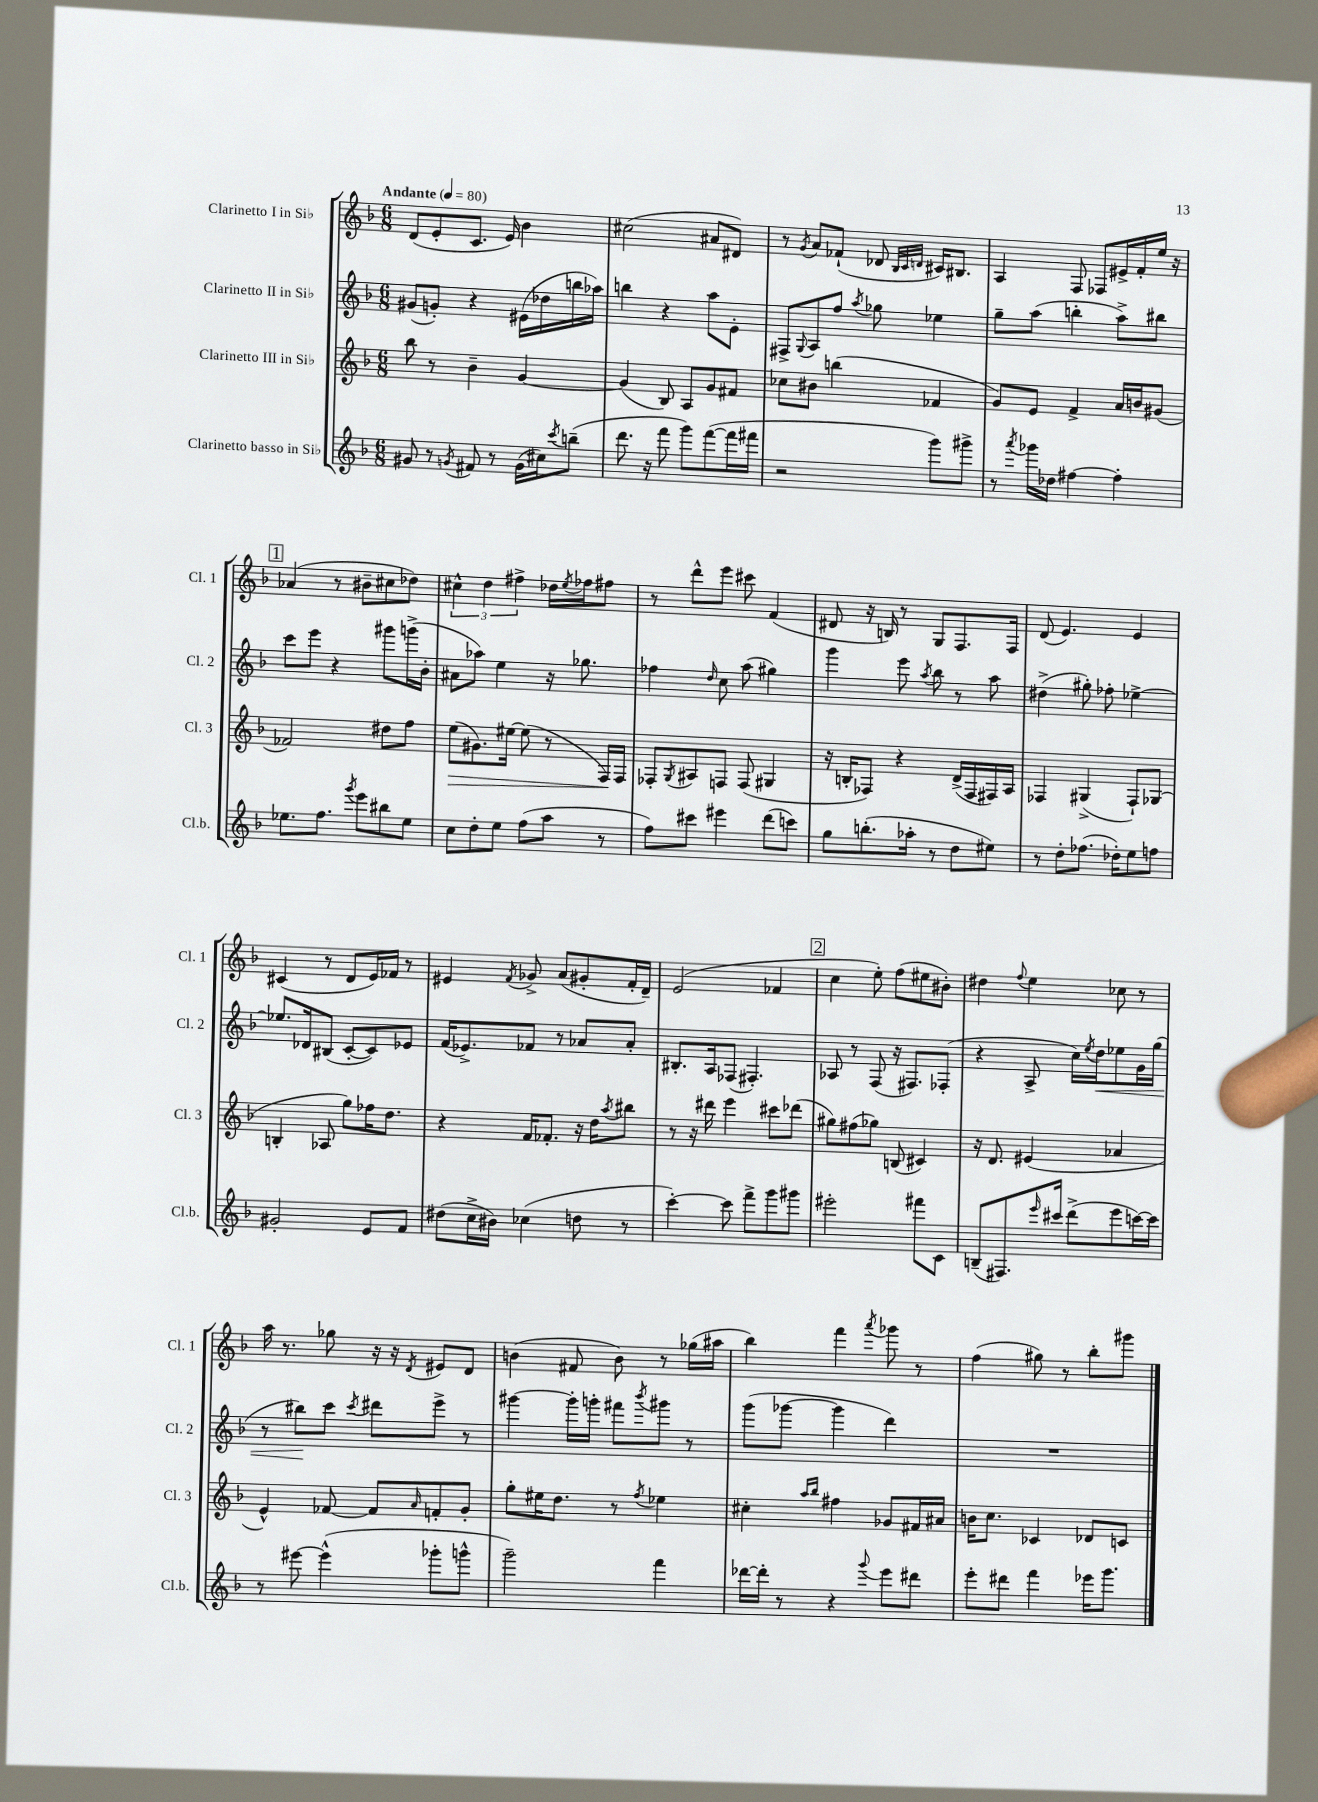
<<
\new StaffGroup <<
\new Staff = "s0" \with { instrumentName = "Clarinetto I in Sib" shortInstrumentName = "Cl. 1" } {
    \clef treble \key f \major \numericTimeSignature \time 6/8 \tempo "Andante" 4 = 80
    d'8( e'8-. c'8. e'16) bes'4 |
    cis''2( ais'8 dis'8) |
    r8 \acciaccatura { g'8 } a'8 fes'8-!( des'8 \grace { bes32 c'32 d'32 } cis'16) bis8. |
    a4 f8 fes8 eis'16-> f'16-. e''16 r16 |
    \mark \markup { \box "1" } aes'4( r8 bis'8-- cis''8 des''8) |
    \tuplet 3/2 { cis''4-^ d''4 fis''4-> } des''16 \acciaccatura { e''8 } fes''16 fis''8 |
    r8 d'''8-^ e'''8 cis'''8 f'4( |
    dis'8 r16 b16) r8 g8 f8. f16 |
    d'8( e'4.) e'4 |
    cis'4( r8 d'8 e'16) fes'16 r8 |
    eis'4 \acciaccatura { f'8 } ges'8-> a'8( gis'8-. f'16-. d'16--) |
    e'2( fes'4 |
    \mark \markup { \box "2" } c''4 e''8-.) f''8( eis''8 bis'8-.) |
    dis''4 \appoggiatura { f''8 } e''4 ces''8 r8 |
    a''16 r8. ges''8 r16 r16 \acciaccatura { d'8 } eis'8 d'8 |
    b'4( fis'8 b'8) r8 ges''16( ais''16 |
    bes''4) f'''4 \acciaccatura { a'''8 } ges'''8 r8 |
    f''4( gis''8) r8 bes''8-. gis'''8 \bar "|." |
}
\new Staff = "s1" \with { instrumentName = "Clarinetto II in Sib" shortInstrumentName = "Cl. 2" } {
    \clef treble \key f \major \numericTimeSignature \time 6/8
    gis'8( g'8-.) r4 eis'16( des''16 b''16 aes''16) |
    b''4 r4 a''8 e'8-. |
    fis8-> \appoggiatura { g8 } a8 f''8 \acciaccatura { a''8 } ges''8 ees''4 |
    g''8-- a''8( b''4-. a''8->) bis''8 |
    \mark \markup { \box "1" } c'''8 e'''8 r4 gis'''8 g'''16->( bes'16-. |
    ais'8 aes''8) e''4 r16 ges''8. |
    fes''4 \grace { d''16 } c''8 a''8( gis''4) |
    g'''4 e'''8 \acciaccatura { a''8 } bes''8 r8 a''8 |
    dis''4->( gis''8-.) fes''8-. ees''4~-> |
    ees''8. des'16 bis8( c'8~-. c'8) ees'8 |
    f'16( ees'8.->) fes'8 r8 aes'8 aes'8-. |
    bis8.-. a16 fes8( fis4.-.) |
    \mark \markup { \box "2" } aes8 r8 f8( r16 fis8.) fes8-.( |
    r4 a8-> c''16) \acciaccatura { e''8 } d''16\< ees''8 g'16 g''16( |
    r8 bis''8\!) c'''8 \acciaccatura { c'''8 } dis'''8 e'''8-> r8 |
    gis'''4~ gis'''16-. g'''16-. fis'''8 \acciaccatura { bes'''8 } gis'''8 r8 |
    g'''8( ges'''8~ ges'''4 d'''4) |
    R2. \bar "|." |
}
\new Staff = "s2" \with { instrumentName = "Clarinetto III in Sib" shortInstrumentName = "Cl. 3" } {
    \clef treble \key f \major \numericTimeSignature \time 6/8
    bes''8 r8 bes'4-- g'4~ |
    g'4( bes8) a8 g'8 fis'8 |
    ces''8 bis'8 b''4( fes'4 |
    g'8) e'8 f'4-> a'16 b'16 gis'8( |
    \mark \markup { \box "1" } fes'2) dis''8 f''8 |
    e''8\>( gis'8.) eis''16~ eis''8( r8 f16\!) f16 |
    fes8-. \acciaccatura { g8 } ais8 f8 f8( gis4 |
    r16 b16-. fes8) r4 d'16->( fes16 fis16) a16 |
    fes4 gis4->( fes8-!) ges8( |
    b4-. aes8 g''8) fes''16 d''8. |
    r4 f'16 fes'8.-. r16 d''16 \acciaccatura { a''8 } bis''8 |
    r8 r16 dis'''16 e'''4 cis'''8 des'''8( |
    \mark \markup { \box "2" } gis''8) fis''8( ges''8) b8( cis'4) |
    r16 d'8. eis'4( aes'4 |
    e'4-^) fes'8~ fes'8 \grace { a'16 } f'8-. g'8-. |
    g''8-. eis''16 d''8. r8 \acciaccatura { f''8 } ees''4 |
    cis''4-. \grace { a''16 bes''16 } fis''4 ges'8 fis'16 ais'16 |
    b'16 c''8. ces'4 des'8 c'8 \bar "|." |
}
\new Staff = "s3" \with { instrumentName = "Clarinetto basso in Sib" shortInstrumentName = "Cl.b." } {
    \clef treble \key f \major \numericTimeSignature \time 6/8
    gis'8 r8 \acciaccatura { g'8 } fis'8 r8 g'16( cis''16) \acciaccatura { c'''8 } b''8--( |
    d'''8. r16 f'''8 g'''8) f'''8~( f'''16 fis'''16 |
    r2 g'''8) gis'''8-> |
    r8 \acciaccatura { a'''8 } ges'''16 des''16 fis''4~ fis''4-. |
    \mark \markup { \box "1" } ees''8. f''8. \acciaccatura { g'''8 } e'''8 bis''8 ees''8 |
    c''8 d''8-. e''8 f''8( a''8 r8 |
    f''8) cis'''8 eis'''4 d'''8( c'''8) |
    g''8 b''8.-.( aes''16-. r8 d''8 eis''8) |
    r8 d''8-. fes''8.( des''16-.) e''8 f''8 |
    gis'2-. e'8 f'8 |
    dis''8( c''16-> bis'16) ces''4( d''8 r8 |
    c'''4~-.) c'''8 f'''8-> g'''8 gis'''8 |
    \mark \markup { \box "2" } eis'''2-. fis'''8 c'8 |
    b8--( fis8.) \grace { e'''16 } cis'''16 d'''8->( e'''8 c'''16~) c'''16 |
    r8 eis'''8~ eis'''4-^( ges'''8-. g'''8-^ |
    g'''2--) f'''4 |
    des'''16~ des'''16-. r8 r4 \appoggiatura { g'''8 } e'''8 dis'''8 |
    e'''8-. dis'''8 f'''4 ees'''16 g'''8. \bar "|." |
}
>>
>>
\layout { \context { \Score \remove "Bar_number_engraver" } }
